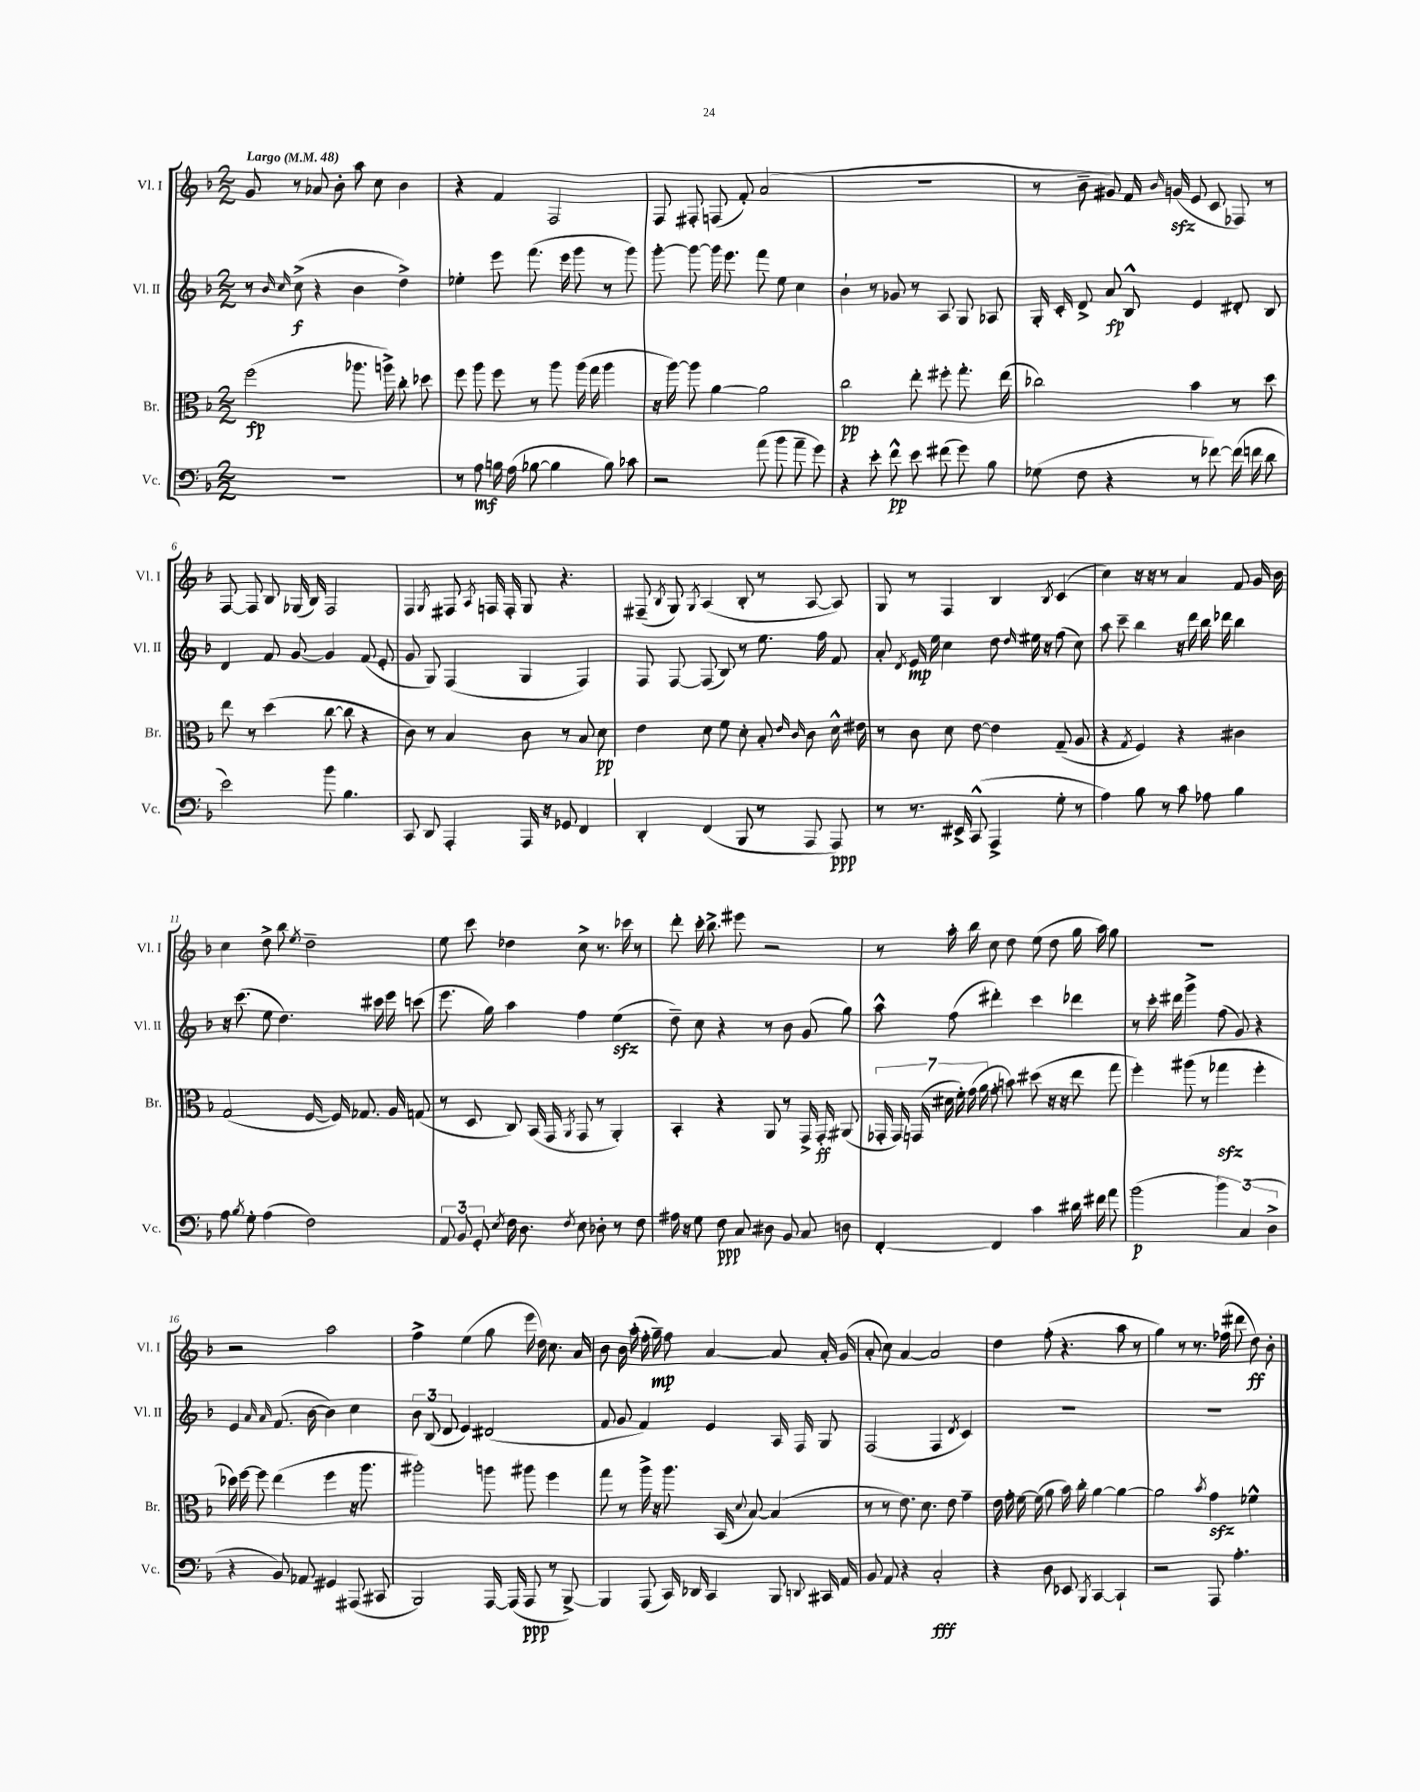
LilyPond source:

<<
\new StaffGroup <<
\new Staff = "s0" \with { instrumentName = "Vl. I" shortInstrumentName = "Vl. I" } {
    \clef treble \key f \major \numericTimeSignature \time 2/2 \tempo "Largo" 4 = 48
    \autoBeamOff g'8 r8 aes'8 bes'8-. a''8 c''8 bes'4 |
    r4 f'4 f2 |
    f8 fis8-. f8( f'8-.) a'2( |
    R1 |
    r8 bes'8-- gis'8) f'16 \grace { bes'16 } g'16\sfz( e'8 c'8 fes8) r8 |
    f8~ f8 bes8 ges16( bes16) f2 |
    f4 \acciaccatura { g8 } fis8 \acciaccatura { a8 } f16 f16-. g8 r4. |
    fis8--( \acciaccatura { bes8 } g8) \acciaccatura { g8 } a4( bes8-. r8 a8~ a8) |
    g8 r8 f4 bes4 \acciaccatura { bes8 } c'4( |
    c''4) r16 r16 r8 a'4 f'8 g'16 bes'16 |
    c''4 d''8-> bes''8 \acciaccatura { e''8 } d''2-- |
    e''8 c'''8 des''4 c''8-> r8. ces'''16 r8 |
    d'''8-. c'''16-. bes''8.-> eis'''8 r2 |
    r8 a''16-. bes''16 c''8 d''8 e''8( d''8 g''16 a''16) g''8 |
    R1 |
    r2 a''2 |
    f''4-> e''4( g''8 e'''16 d''16) c''8. a'16 |
    bes'8 bes'16 a''16-.( f''16-. g''16--\mp) f''8 a'4~ a'8 a'16-. g'16( |
    a'8-. c''8) a'4~ a'2 |
    d''4 f''8-.( r4. a''8 r8 |
    g''4) r8 r8. fes''16( dis'''8 d''8\ff) bes'8-. \bar "|." |
}
\new Staff = "s1" \with { instrumentName = "Vl. II" shortInstrumentName = "Vl. II" } {
    \clef treble \key f \major \numericTimeSignature \time 2/2
    \autoBeamOff r8 \grace { bes'16 c''16 } c''8->\f( r4 bes'4 d''4->) |
    ees''4-. e'''8 f'''8.( e'''16 g'''8 r8 g'''8) |
    g'''8~-. g'''8~ g'''16 e'''8. f'''8 e''8 c''4 |
    bes'4-! r8 ges'8 r8 a8 g8 aes8 |
    g16-. c'16-. d'8-> a'8\fp bes8-^ e'4 dis'8-. bes8 |
    d'4 f'8 g'8~ g'4 f'8( e'8-. |
    g'8 g8) f4( g4 f4) |
    f8 f8~ f8( bes8) r8 e''8. f''16 f'8 |
    a'8-. \acciaccatura { d'8 } e'16\mp e''16 c''4 d''8 \grace { d''16 } eis''16 r16 f''8( c''8) |
    a''8 c'''8-- bes''4 r16 d'''16 bes''16 des'''16 bes''4 |
    r16 c'''8.( e''8 d''4.) cis'''16 e'''16 c'''8( |
    e'''8. g''16) a''4 f''4 e''4\sfz( |
    d''8--) c''8 r4 r8 bes'8 g'8( g''8) |
    a''8-^ f''8( dis'''4-.) c'''4 des'''4 |
    r8 c'''16-. dis'''16 g'''4-> f''8( g'8) r4 |
    e'4 \grace { a'16 a'16 } f'8.( bes'16~ bes'4) c''4 |
    \tuplet 3/2 { bes'8 bes8( d'8 } e'4) dis'2( |
    f'8 g'8 f'4) e'4 a16 f16 g8 |
    f2( f4 \acciaccatura { d'8 } c'4) |
    R1 |
    R1 \bar "|." |
}
\new Staff = "s2" \with { instrumentName = "Br." shortInstrumentName = "Br." } {
    \clef alto \key f \major \numericTimeSignature \time 2/2
    \autoBeamOff f''2\fp( aes''8. a''16->) c''8-. des''8 |
    f''8 a''8 f''8 r8 a''8 a''16( g''16 a''4 |
    r16 a''16~) a''8 a'4~ a'2 |
    c''2\pp e''8-. fis''8-. g''8.-. e''16( |
    ces''2) bes'4 r8 d''8 |
    e''8 r8 d''4( c''8~ c''8 r4 |
    c'8) r8 bes4 c'8 r8 bes8 d'8\pp |
    e'4 d'8 f'8 d'8-. bes8-. \grace { e'16 c'16 } c'8 d'16-^ eis'16 |
    r8 c'8 d'8 e'8~ e'4 g8--( a8 |
    r4 \acciaccatura { g8 } f4) r4 cis'4 |
    g2( f16~ f16) ges8. a16 g8( |
    r8 d8 c8) bes,16( g,16 \acciaccatura { a,8 } g,8 r8 a,4-.) |
    bes,4-. r4 a,8 r8 g,16-> g,16-.\ff ais,8( |
    \tuplet 7/4 { ges,16-. ges,16) g,16( dis'16 f'16-.) g'16( a'16 } g'8-. b'8) dis''8( r16 r16 e''8 g''8 |
    f''4-.) ais''8( r8 ges''4\sfz f''4-. |
    des''16) f''16~ f''8 e''4( f''4 r16 a''8. |
    ais''2-.) a''8 ais''8 f''4 |
    g''8 r8 a''16-> r16 a''8. bes,16( \appoggiatura { d'8 } bes8~) bes4( |
    r8 r8 e'8.) d'8. e'8 g'4-- |
    e'16 g'16-. f'16~ f'16( a'8 bes'16) c''16-. a'4~ a'4~ |
    a'2 \acciaccatura { bes'8 } g'4\sfz fes'4-^ \bar "|." |
}
\new Staff = "s3" \with { instrumentName = "Vc." shortInstrumentName = "Vc." } {
    \clef bass \key f \major \numericTimeSignature \time 2/2
    \autoBeamOff R1 |
    r8 a8\mf b16 a16( bes8~ bes4 bes8) ces'8 |
    r2 a'8( bes'8 a'8-- g'8) |
    r4 e'8-. f'8-^\pp e'8 fis'8( g'8) bes8 |
    ges8( f8 r4 r8 fes'8~) fes'16( f'16 d'8 |
    e'2) bes'8 bes4. |
    c,8 d,8 a,,4-. a,,16 r16 ges,8 f,4 |
    d,4-. f,4( bes,,8 r8 a,,8 a,,8\ppp) |
    r8 r8. eis,16-> c,8-^( a,,4-> g8-. r8 |
    a4) bes8 r8 c'8 aes8 bes4 |
    a8 \acciaccatura { bes8 } g8-. a4( f2) |
    \tuplet 3/2 { a,8 bes,8 g,8-. } \acciaccatura { e8 } f16 d8. \acciaccatura { f8 } e8 des8-. r8 f8 |
    ais16 r16 g8 f8\ppp c8 dis8 bes,8 c8 d8 |
    f,4~-. f,4 c'4 dis'16 fis'16 a'8 |
    bes'2\p( \tuplet 3/2 { bes'4) c4( d4-> } |
    r4 bes,8) aes,8 gis,4 ais,,8( cis,8 |
    bes,,2) a,,16~ a,,16( a,,8\ppp r8 bes,,8~->) |
    bes,,4 a,,8( c,16) des,16 c,4 bes,,8 \appoggiatura { d,8 } cis,16 a,16 |
    bes,8 a,8 r4 c2-.\fff |
    r4 d8 ees,8 \acciaccatura { bes,,8 } c,4~ c,4-! |
    r2 a,,8 a4.-. \bar "|." |
}
>>
>>
